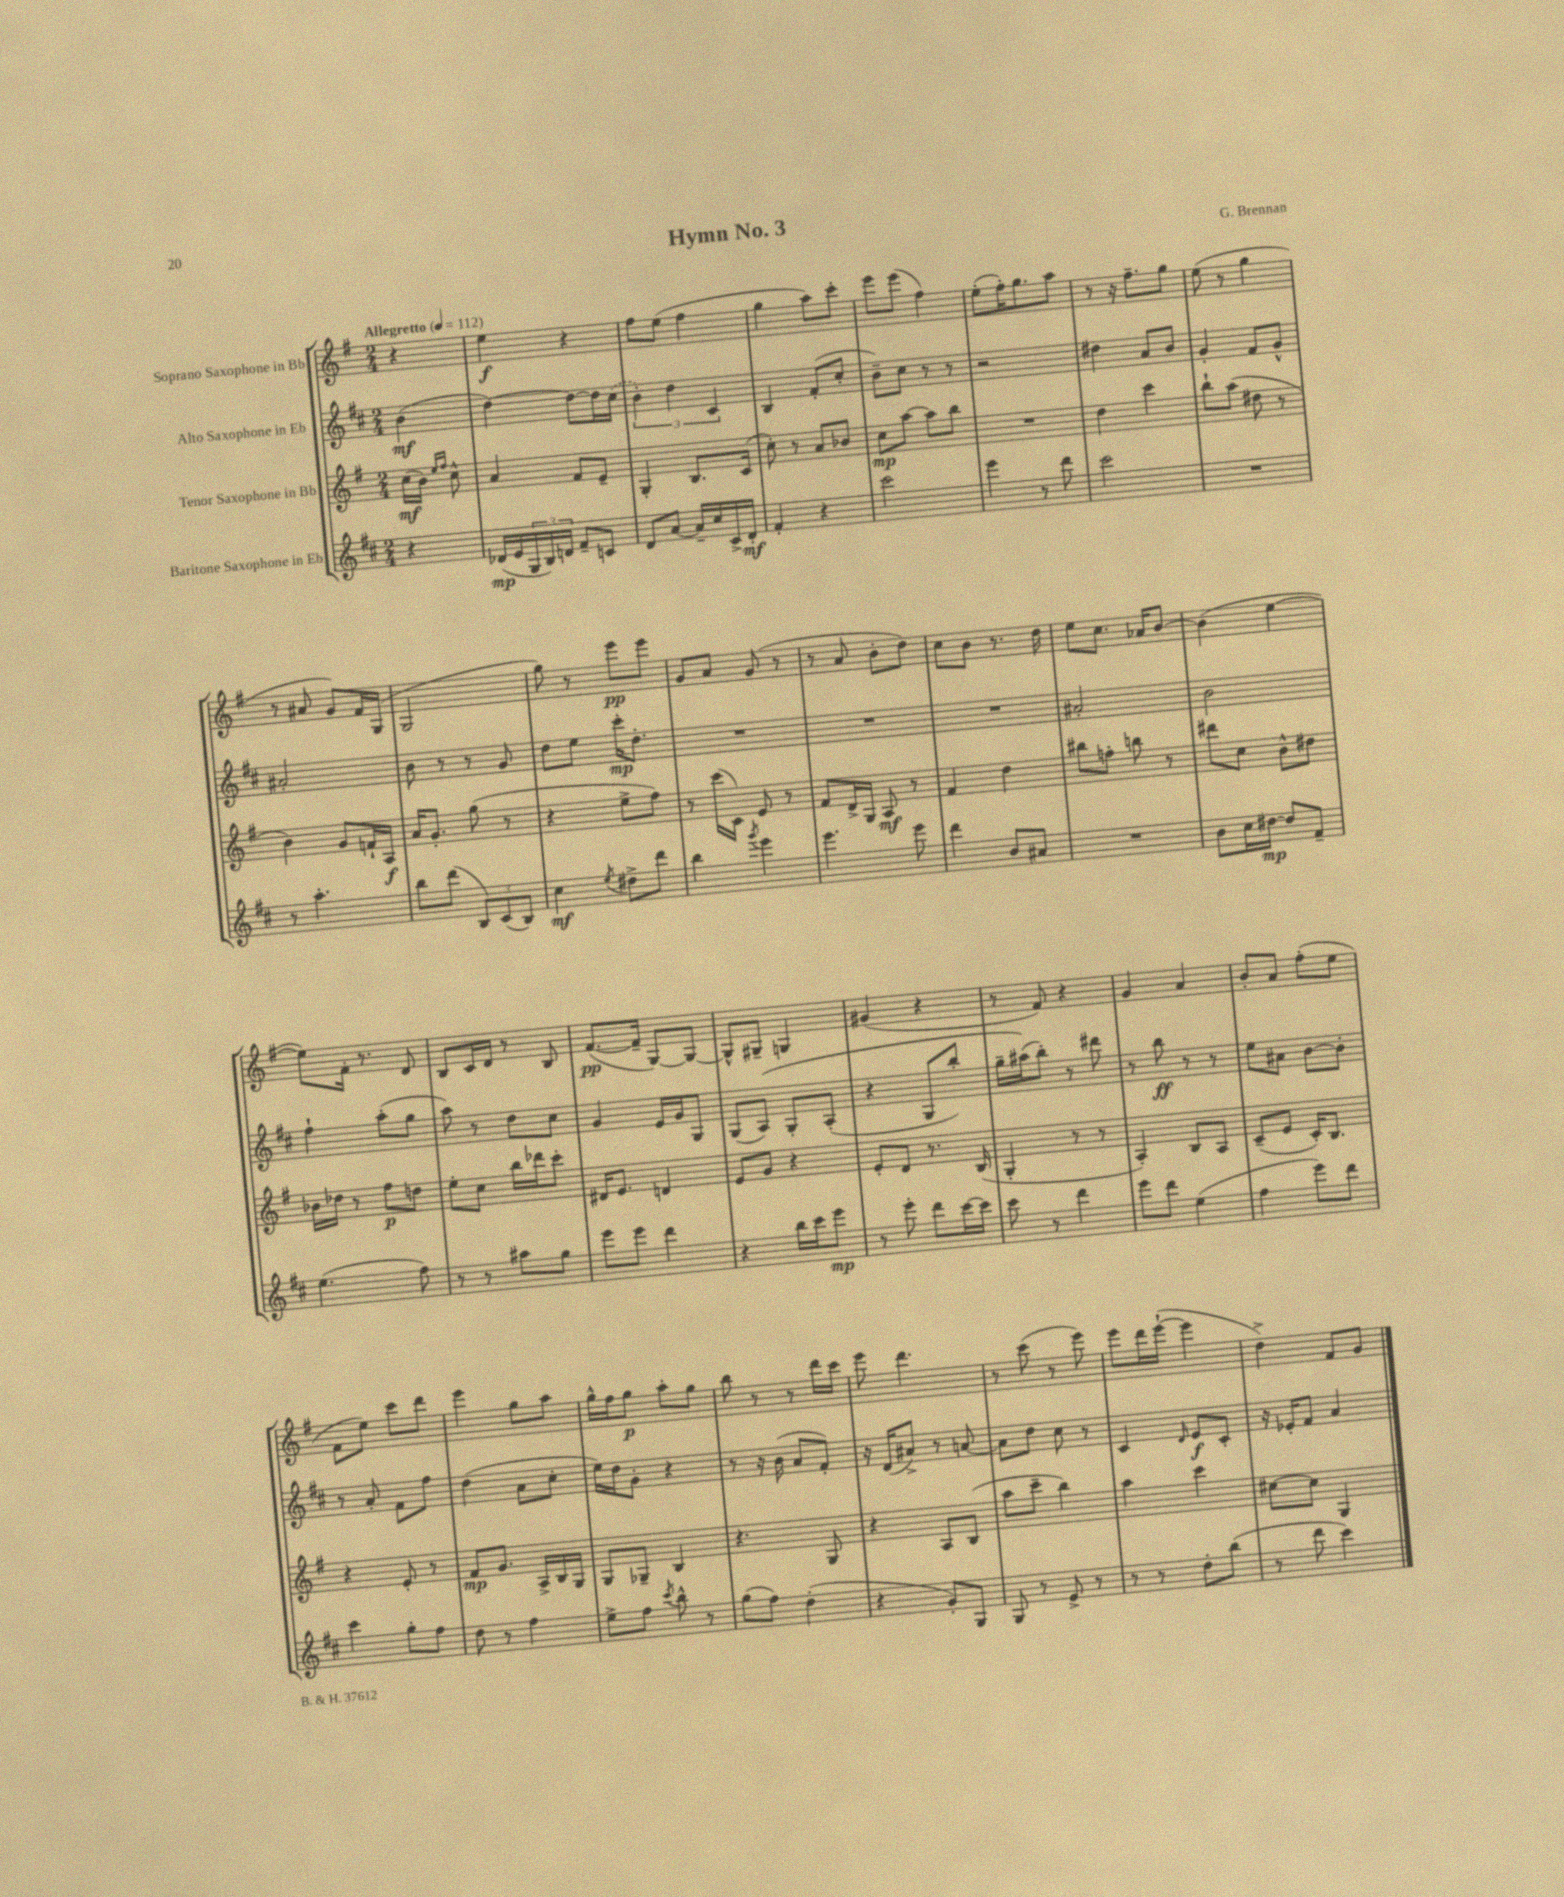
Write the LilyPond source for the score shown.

\header { title = "Hymn No. 3" composer = "G. Brennan" }
<<
\new StaffGroup <<
\new Staff = "s0" \with { instrumentName = "Soprano Saxophone in Bb" } {
    \clef treble \key g \major \numericTimeSignature \time 2/4 \partial 4 \tempo "Allegretto" 4 = 112
    r4 |
    e''4\f r4 |
    fis''8 e''8( fis''4 |
    g''4 a''8) c'''8-. |
    e'''8 e'''8( fis''4) |
    e''8-.( fis''16-.) g''8. a''8 |
    r8 r16 fis''8.-- g''8 |
    e''8( r8 g''4 |
    r8 ais'8 g'8) fis'16 g16( |
    g2 |
    g''8) r8 e'''8\pp e'''8 |
    g'8 a'8 g'8( r8 |
    r8 a'8 b'8-. d''8) |
    c''8 b'8 r8. d''16 |
    e''8 c''8. aes'16 b'8~ |
    b'4( e''4~ |
    e''8) fis'16-. r8. d'8 |
    b8 c'16 d'16 r8 b8 |
    fis'8.~\pp( fis'16-- g8~) g8~ |
    g8-^ gis8-- g4 |
    gis'4( r4 |
    r8 fis'8) r4 |
    g'4 a'4 |
    b'8-. a'8 fis''8-.( e''8 |
    fis'8 e''8) c'''8 d'''8 |
    e'''4 g''8 a''8 |
    g''16-^ fis''16 g''8\p a''8-. g''8 |
    b''8 r8 r8 d'''16 c'''16 |
    e'''8 d'''4. |
    r8 c'''8( r8 e'''8) |
    e'''8 d'''16 e'''16~-!( e'''4 |
    d''4->) fis'8 g'8 \bar "|." |
}
\new Staff = "s1" \with { instrumentName = "Alto Saxophone in Eb" } {
    \clef treble \key d \major \numericTimeSignature \time 2/4 \partial 4
    b'4\mf( |
    d''4~) d''8~ d''16 \once \slurDashed cis''16( |
    \tuplet 3/2 { b'4-.) d''4 cis'4 } |
    b4 fis'8-.( cis''8-. |
    b'8--) cis''8 r8 r8 |
    r2 |
    dis''4 a'8 b'8 |
    g'4-. fis'8 g'8-^ |
    ais'2-. |
    b'8 r8 r8 g'8 |
    d''8 e''8 cis'''16-.\mp d''8.-. |
    R2 |
    R2 |
    R2 |
    ais'2-. |
    b'2 |
    fis''4-! a''8-.( g''8 |
    a''8) r8 d''8 cis''8 |
    g'4 e'16 g'16 g8 |
    g8( a8)\( g8-. a8-.( |
    r4 g8 b''8-.) |
    g''16-- ais''16(\) b''8-.) r8 dis'''8 |
    r8 b''8\ff r8 r8 |
    e''8 ais'8 b'8~ b'8-. |
    r8 a'8-. fis'8 fis''8 |
    d''4( a'8 cis''8-. |
    e''16) d''16 g'8-. r4 |
    r8 r16 b'16( a'8 fis'8-.) |
    r16 d'16( ais'8->) r8 a'8~ |
    a'8 d''8 cis''8 r8 |
    cis'4 \grace { d'16 } e'8\f cis'8-. |
    r16 ees'16-. fis'8 a'4 \bar "|." |
}
\new Staff = "s2" \with { instrumentName = "Tenor Saxophone in Bb" } {
    \clef treble \key g \major \numericTimeSignature \time 2/4 \partial 4
    c''16\mf( b'16) \grace { e''16 fis''16 } c''8-^ |
    a'4 fis'8 e'8-- |
    g4-. b8. c'16( |
    c''8-.) r8 a'8 bes'8 |
    c''8\mp a''8~ a''8 b''8 |
    R2 |
    d''4 c'''4 |
    b''8-! a''8( dis''8 r8 |
    b'4) g'8 f'16-! a16\f |
    a'16 g'8.-. g''8( r8 |
    r4 e''8-> fis''8) |
    r8 c'''16( c'16) e'8 r8 |
    fis'8 d'16-> g16 a8\mf r8 |
    fis'4 d''4 |
    bis''8 f''8-. b''8 r8 |
    dis'''8 c''8 b'8-^ dis''8 |
    bes'16 des''16 r8 fis''8\p d''8 |
    e''8-. c''8 b''16 des'''16 c'''8-. |
    dis'16 e'8. d'4 |
    e'8 g'8 r4 |
    e'8-. d'8 r8. b16( |
    g4-. r8 r8 |
    a4-.) b8 a8 |
    c'8--( e'8 c'16-.) b8. |
    r4 e'8-. r8 |
    fis'8\mp g'8. a16-> b16 g16 |
    g8 ges8-- b4 |
    r4. g8 |
    r4 a8 b8( |
    a''8 c'''8-- b''4) |
    a''4 c'''4 |
    cis''8~ cis''8 g4 \bar "|." |
}
\new Staff = "s3" \with { instrumentName = "Baritone Saxophone in Eb" } {
    \clef treble \key d \major \numericTimeSignature \time 2/4 \partial 4
    r4 |
    des'16\mp( e'16 \tuplet 3/2 { g16 b16) d'16 } fis'8-- c'8 |
    d'8 a'8~ a'16-- cis''16 cis'16-> d'16-.\mf |
    fis'4-. r4 |
    cis'''2 |
    e'''4 r8 d'''8 |
    cis'''2 |
    R2 |
    r8 a''4.-. |
    b''8 d'''8( \tuplet 3/2 { b8) cis'8( b8) } |
    cis''4\mf \acciaccatura { e''8 } dis''8-> d'''8 |
    b''4 \acciaccatura { g'''8 } e'''4 |
    e'''4. e'''8 |
    d'''4 b'8 ais'8 |
    R2 |
    b'8 cis''16 dis''16~\mp dis''8 fis'8-- |
    e''4.( fis''8) |
    r8 r8 ais''8 g''8 |
    e'''8 e'''8 d'''4 |
    r4 b''16 cis'''16 e'''8\mp |
    r8 e'''8-. d'''8 cis'''16~ cis'''16 |
    cis'''8 r8 d'''4 |
    e'''8 d'''8 e''4( |
    fis''4 e'''8) d'''8 |
    cis'''4 g''8-. fis''8 |
    d''8 r8 fis''4 |
    e''8-> fis''8 \acciaccatura { cis'''8 } b''8-^ r8 |
    g''8( fis''8) d''4-.( |
    r4 g'8-.) g8 |
    g8 r8 e'8-> r8 |
    r8 r8 d''8-. b''8( |
    r8 d'''8 cis'''4) \bar "|." |
}
>>
>>
\layout { \context { \Score \remove "Bar_number_engraver" } }
